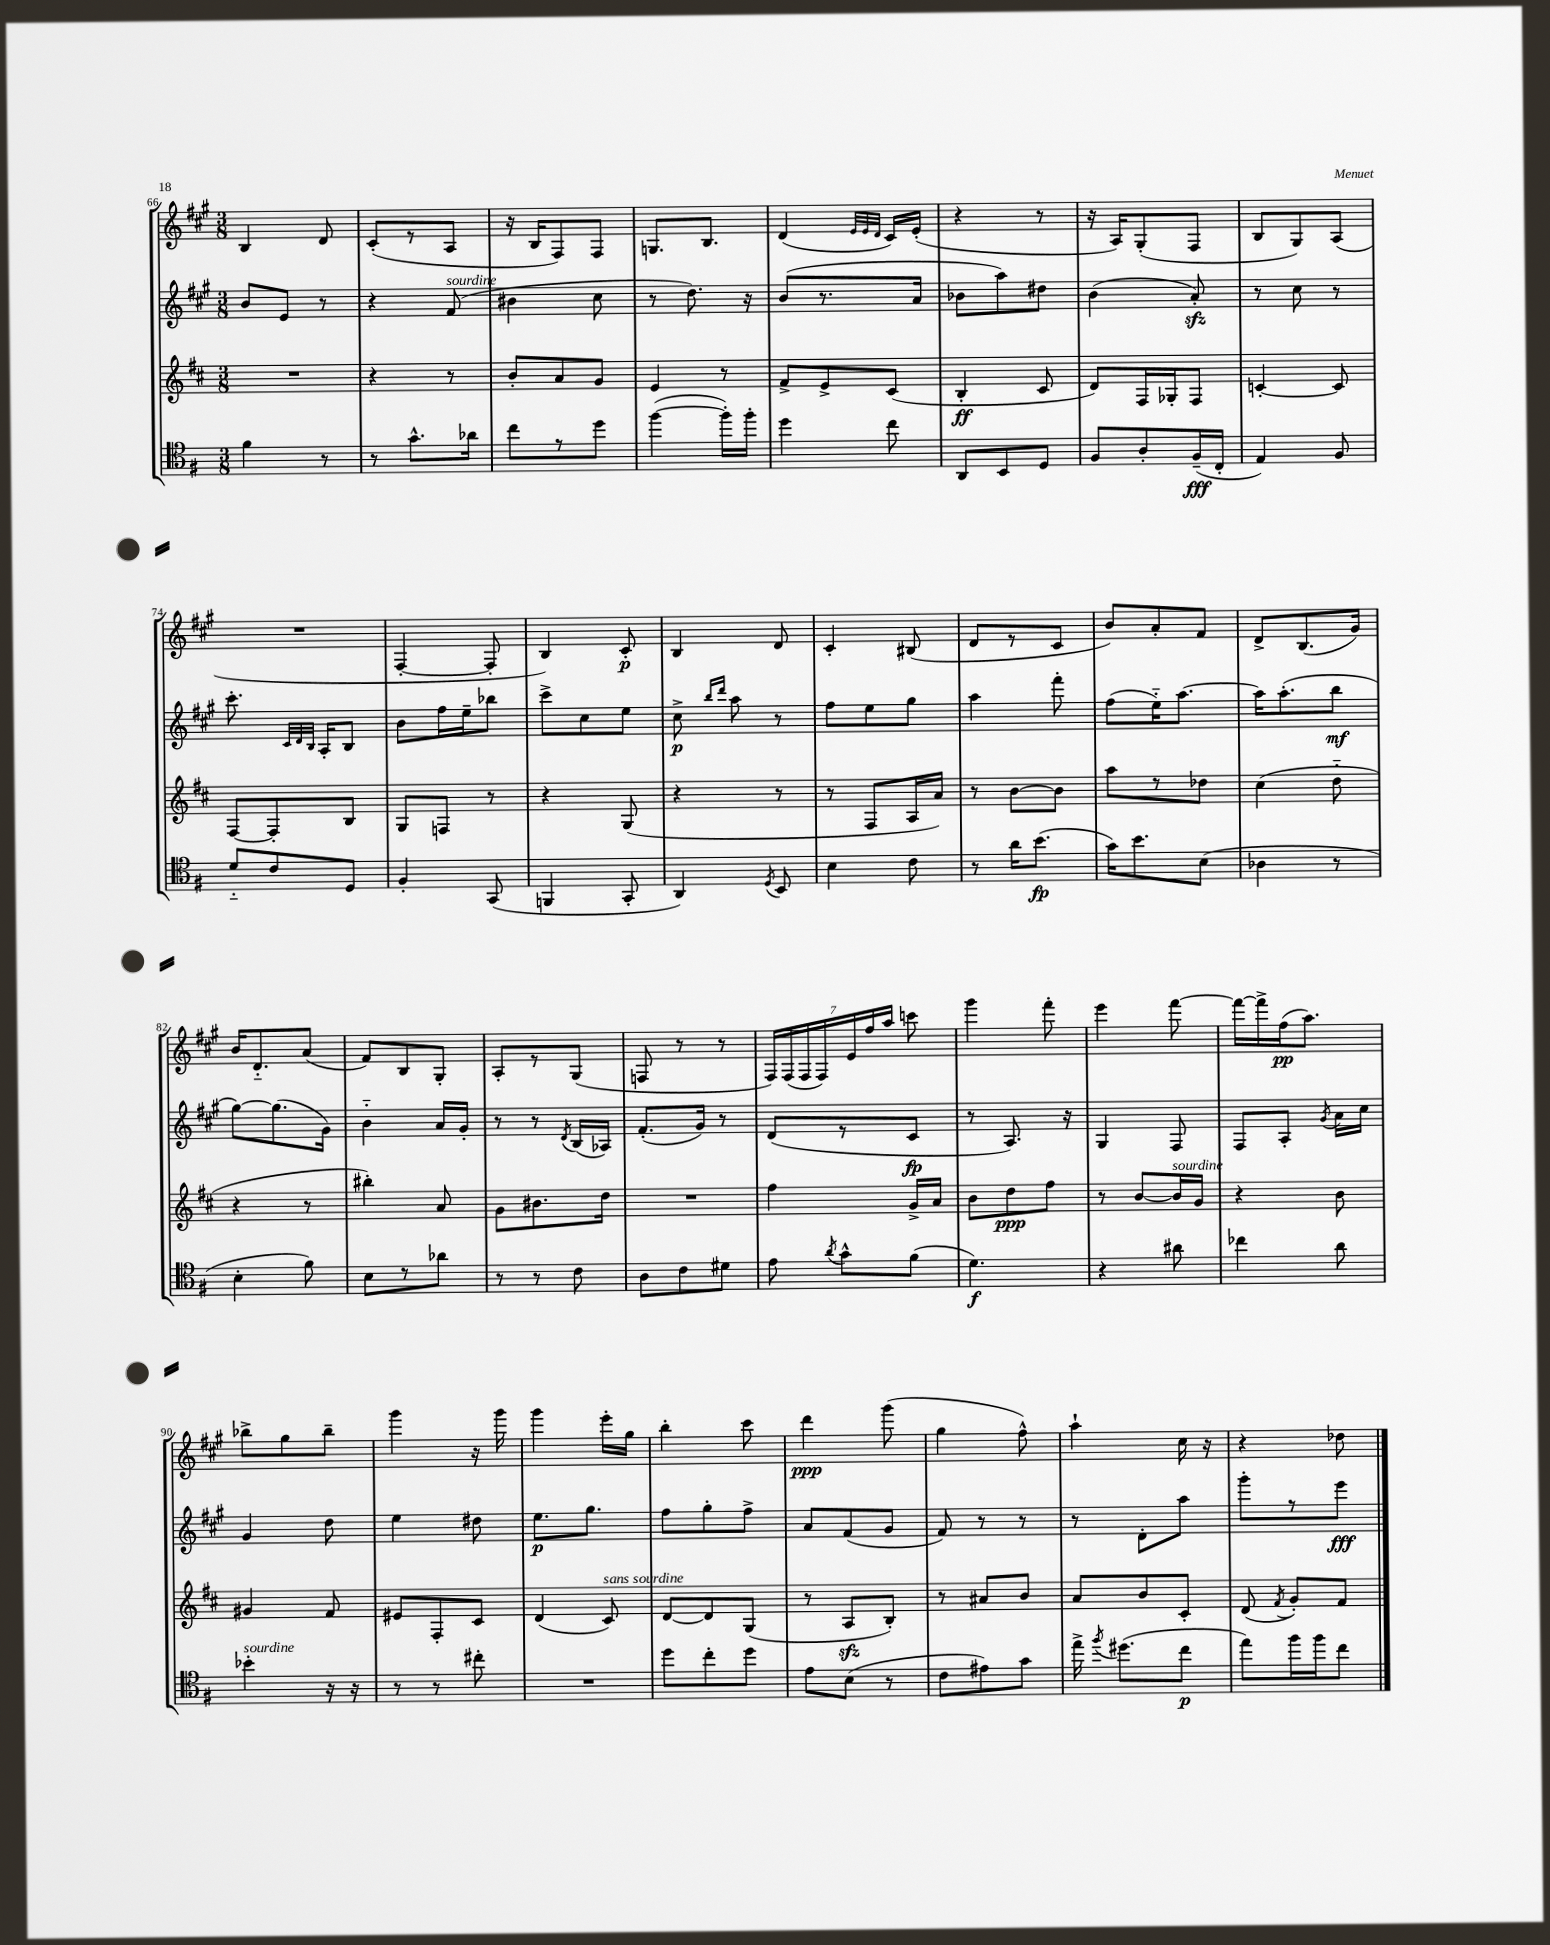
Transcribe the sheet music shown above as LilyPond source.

<<
\new StaffGroup <<
\new Staff = "s0" {
    \clef treble \key a \major \numericTimeSignature \time 3/8
    \autoBeamOff b4 d'8 |
    cis'8[-.( r8 a8] |
    r16 b16[ fis8) fis8] |
    g8.[ b8.] |
    d'4( \grace { e'32[ e'32 d'32] } cis'16[) e'16]-.( |
    r4 r8 |
    r16 a16[) gis8-.( fis8] |
    b8[ gis8) a8]( |
    R4. |
    fis4~-. fis8-. |
    b4) cis'8-.\p |
    b4 d'8 |
    cis'4-. bis8( |
    d'8[ r8 cis'8] |
    b'8[) a'8-. fis'8] |
    d'8[-> b8.( gis'16]) |
    b'16[ d'8.-_ a'8]( |
    fis'8[) b8 gis8]-. |
    a8[-. r8 gis8]( |
    f8 r8 r8 |
    \tuplet 7/4 { fis16[) fis16( fis16 fis16) e'16 fis''16 a''16] } c'''8 |
    gis'''4 fis'''8-. |
    e'''4 fis'''8~ |
    fis'''16[~ fis'''16-> fis''16\pp( a''8.]) |
    bes''8[-> gis''8 bes''8]-- |
    gis'''4 r16 gis'''16 |
    gis'''4 e'''16[-. gis''16] |
    b''4-. cis'''8 |
    d'''4\ppp gis'''8( |
    gis''4 fis''8-^) |
    a''4-! cis''16 r16 |
    r4 des''8 \bar "|." |
}
\new Staff = "s1" {
    \clef treble \key a \major \numericTimeSignature \time 3/8
    \autoBeamOff b'8[ e'8] r8 |
    r4 fis'8^\markup { \italic "sourdine" }( |
    bis'4 cis''8 |
    r8 d''8.) r16 |
    b'8[( r8. a'16] |
    bes'8[ a''8) dis''8] |
    b'4( a'8-.\sfz) |
    r8 cis''8 r8 |
    cis'''8.-. \grace { cis'32[ d'32 b32] } a16[-. b8] |
    b'8[ fis''16 e''16-- bes''8] |
    cis'''8[-> cis''8 e''8] |
    cis''8->\p \grace { b''16[ d'''16] } a''8 r8 |
    fis''8[ e''8 gis''8] |
    a''4 fis'''8-. |
    fis''8[( e''16-_) a''8.]~ |
    a''16[ a''8.-.( b''8]\mf |
    gis''8[~) gis''8.( gis'16]) |
    b'4-_ a'16[ gis'16]-. |
    r8 r8 \acciaccatura { d'8 } b16[( aes16]) |
    fis'8.[-.( gis'16]) r8 |
    d'8[( r8 cis'8]\fp |
    r8 a8.) r16 |
    gis4 fis8 |
    fis8[ a8]-. \acciaccatura { gis'8 } a'16[ cis''16] |
    gis'4 d''8 |
    e''4 dis''8 |
    e''8.[\p gis''8.] |
    fis''8[ gis''8-. fis''8]-> |
    a'8[ fis'8( gis'8] |
    fis'8) r8 r8 |
    r8 d'8[-. a''8] |
    gis'''8[-. r8 e'''8]\fff \bar "|." |
}
\new Staff = "s2" {
    \clef treble \key d \major \numericTimeSignature \time 3/8
    \autoBeamOff R4. |
    r4 r8 |
    b'8[-. a'8 g'8] |
    e'4 r8 |
    fis'8[-> e'8-> cis'8]( |
    b4-.\ff cis'8 |
    d'8[) fis16 ges16-. fis8] |
    c'4~-. c'8 |
    fis8[~ fis8-. b8] |
    g8[ f8] r8 |
    r4 g8( |
    r4 r8 |
    r8 fis8[ a16 a'16]) |
    r8 b'8[~ b'8] |
    a''8[ r8 des''8] |
    cis''4( d''8-_ |
    r4 r8 |
    bis''4-.) a'8 |
    g'8[ bis'8. d''16] |
    R4. |
    fis''4 g'16[-> a'16] |
    b'8[ d''8\ppp fis''8] |
    r8 b'8[~ b'16^\markup { \italic "sourdine" } g'16] |
    r4 b'8 |
    gis'4 fis'8 |
    eis'8[ fis8-. cis'8] |
    d'4( cis'8^\markup { \italic "sans sourdine" }) |
    d'8[~ d'8 g8]( |
    r8 a8[\sfz b8]-.) |
    r8 ais'8[ b'8] |
    a'8[ b'8 cis'8]-. |
    d'8( \acciaccatura { fis'8 } g'8[-.) fis'8] \bar "|." |
}
\new Staff = "s3" {
    \clef tenor \key g \major \numericTimeSignature \time 3/8
    \autoBeamOff fis'4 r8 |
    r8 g'8.[-^ aes'16] |
    c''8[ r8 d''8] |
    fis''4~( fis''16[-.) fis''16]-. |
    d''4 c''8 |
    a,8[ b,8 d8] |
    fis8[ a8-. fis16--\fff( c16]-. |
    e4) fis8 |
    d'8[-_ c'8 d8] |
    fis4-. g,8( |
    f,4 g,8-. |
    a,4) \acciaccatura { d8 } b,8 |
    b4 c'8 |
    r8 a'16[ b'8.]\fp( |
    g'16[) b'8. b8]( |
    aes4 r8 |
    b4-. fis'8) |
    b8[ r8 aes'8] |
    r8 r8 c'8 |
    a8[ c'8 dis'8] |
    e'8 \acciaccatura { a'8 } g'8[-^ fis'8]( |
    d'4.\f) |
    r4 ais'8 |
    ces''4 a'8 |
    bes'4-.^\markup { \italic "sourdine" } r16 r16 |
    r8 r8 cis''8-. |
    R4. |
    d''8[ c''8-. d''8] |
    e'8[ b8]( r8 |
    c'8[ eis'8) g'8] |
    e''16-> \acciaccatura { fis''8 } dis''8.[( c''8]\p |
    e''8[) fis''16 fis''16 c''8] \bar "|." |
}
>>
>>
\layout { \context { \Score currentBarNumber = #66 } }
